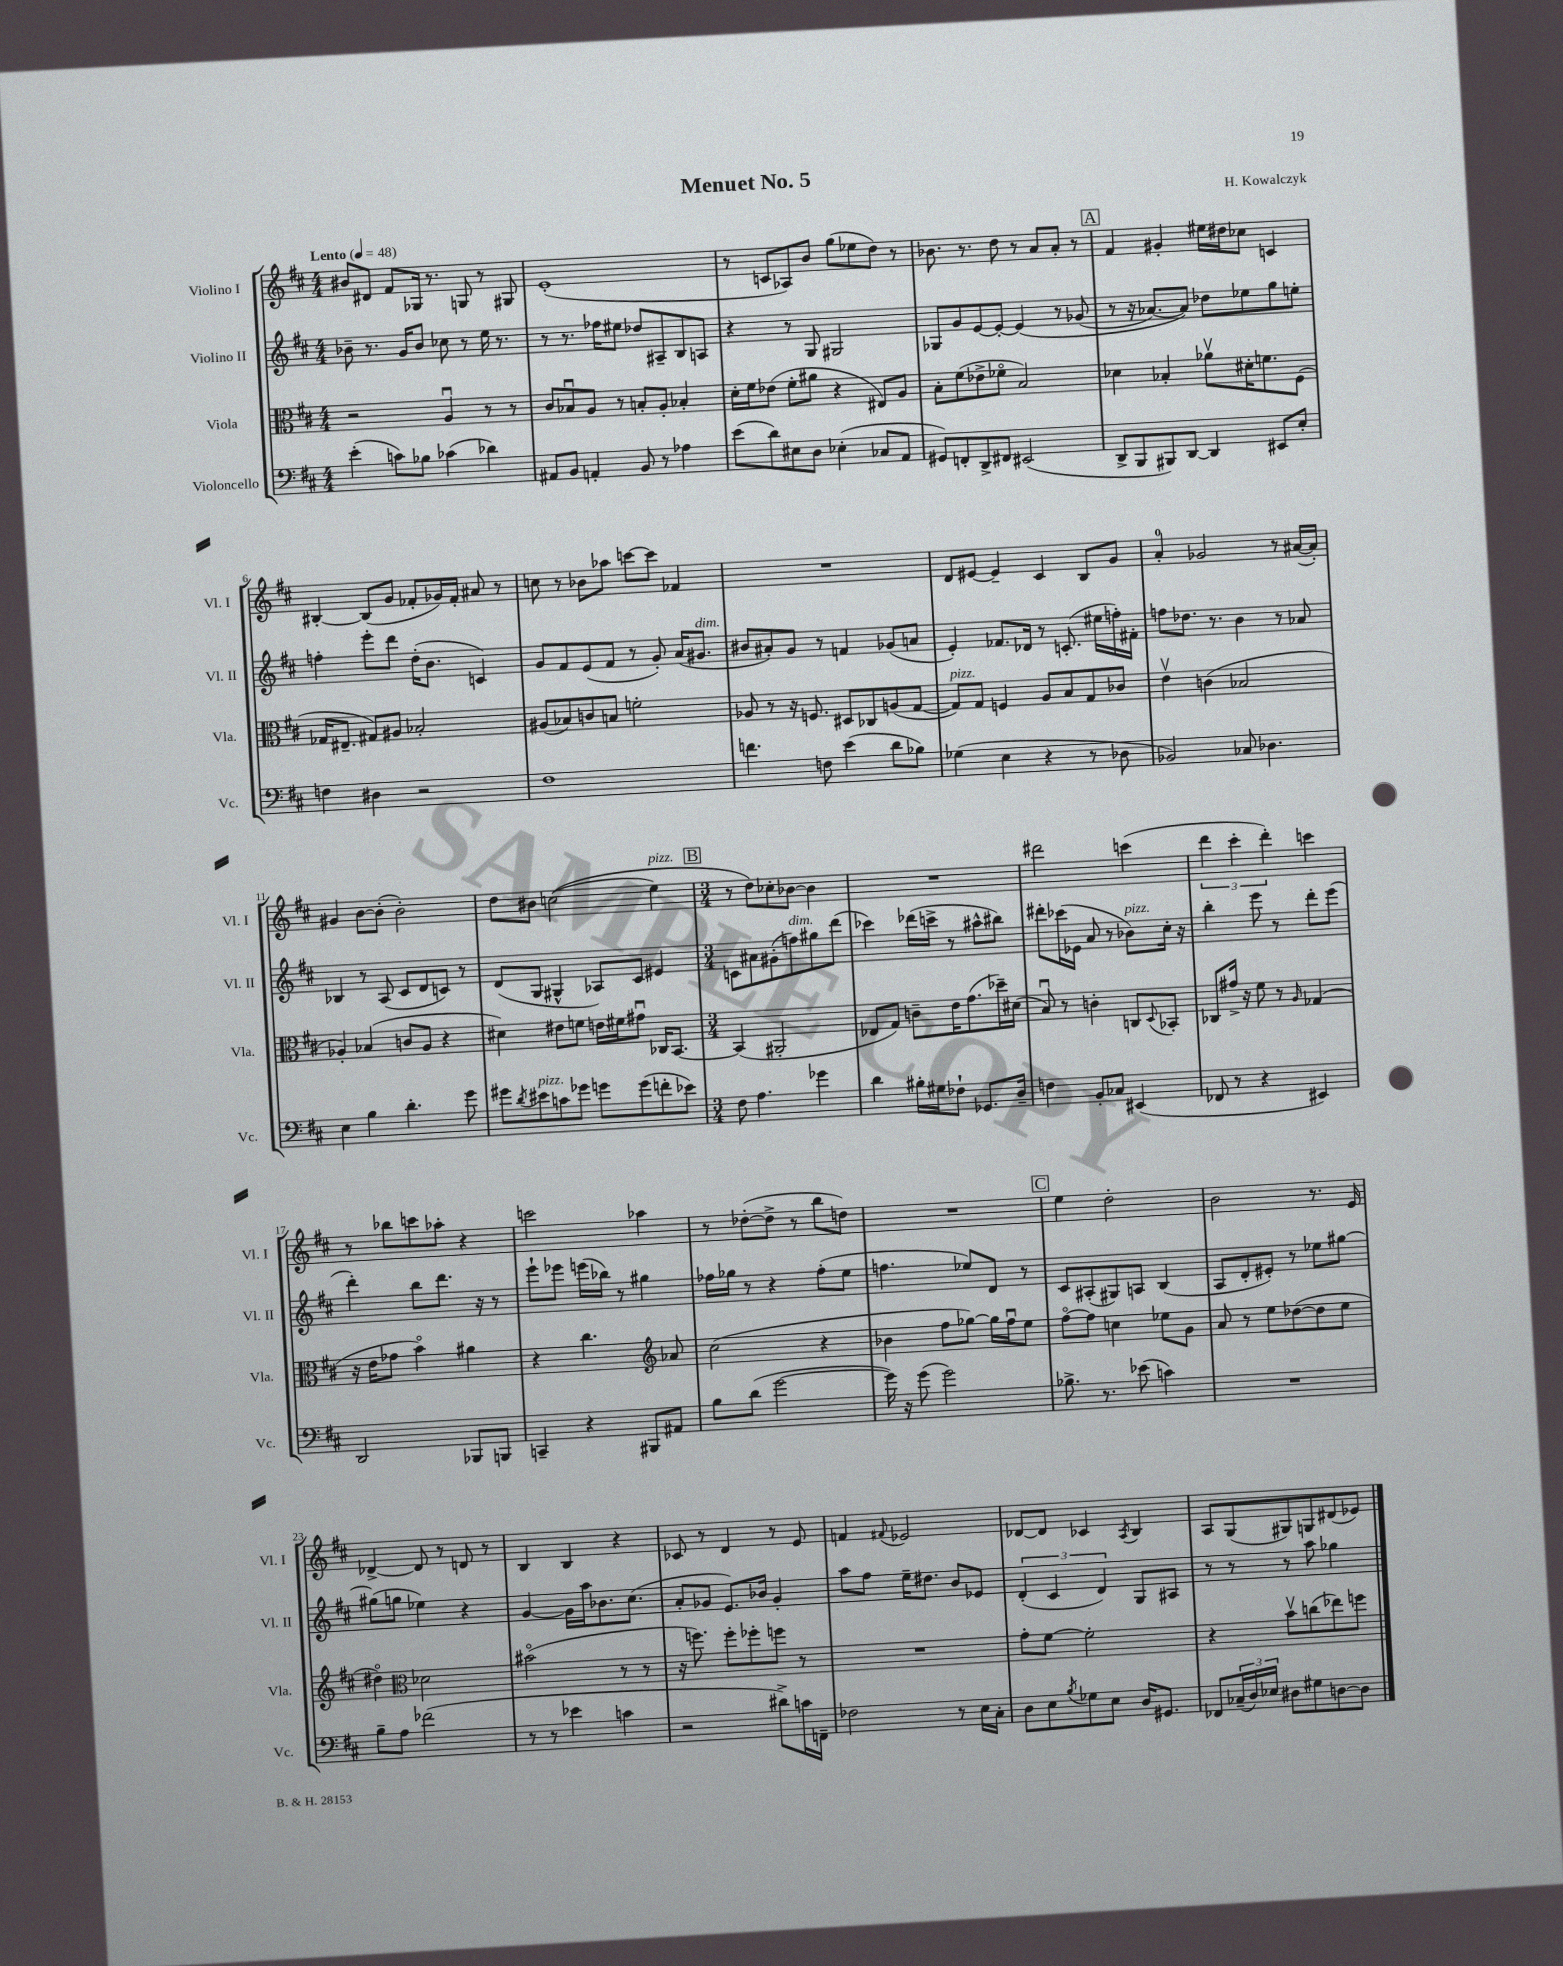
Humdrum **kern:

**kern	**kern	**kern	**kern
*staff4	*staff3	*staff2	*staff1
*clefF4	*clefC3	*clefG2	*clefG2
*k[f#c#]	*k[f#c#]	*k[f#c#]	*k[f#c#]
*M4/4	*M4/4	*M4/4	*M4/4
*MM48	*MM48	*MM48	*MM48
(4e'	2r	8b-~	8b#
.	.	8.r	8d#
8c)	.	.	8f#
.	.	16g	.
8B-	.	8b-	16G-
.	.	.	8.r
(4c-	4Au	8cc-	.
.	.	8r	8G
4d-)	8r	16ee	8r
.	.	8.r	.
.	8r	.	8G#
=	=	=	=
8AA#	8c#	8r	(1e'
8BB	8B-u	8.r	.
4AA'	8A	.	.
.	.	16ff-	.
.	8r	8ee#	.
8BB	8B'	8dd-	.
8r	8A'	8A#~	.
4A-	4B-'	8B	.
.	.	8A	.
=	=	=	=
(8e	16d'	4r	8r
.	16f#	.	.
8d)	(8e-	.	8c
8E#	8f#'	8r	8A-)
8D	8a#	8G	8b
(4E-'	4r	2G#	(8gg
.	.	.	8ee-
8C-	8E#)	.	8dd)
8AA	8A	.	8r
=	=	=	=
8GG#)	8B'	8G-	8.b-
8FF'	(8f#	8g	.
.	.	.	8.r
8DD^	8e-^	[8e	.
8FF#	8f-o	8e'_	8dd
(2EE#	2B)	&(4e]	8r
.	.	.	8a
.	.	8r	8a'
.	.	(8g-	8r
=	=	=	=
8DD^	4d-	8r	4f#
8BBB	.	16r	.
.	.	[8.a-)	.
8BBB#)	4B-'	.	4g#'
[8DD	.	8a-]&)	.
4DD]	8a-v	8dd-	16ee#
.	.	.	16dd#
.	16d#'	8ee-	8cc-
.	8.f	.	.
8EE#	.	8gg	4c
8E'	(8F#	8ee'	.
=	=	=	=
4F	16G-	4ff'	[4B#'
.	8.E#~	.	.
4D#	8G#)	8eee'	(8B#]
.	8A#	8ddd	8g
2r	2B-'	(16dd'	8f-'
.	.	8.b	.
.	.	.	16g-)
.	.	.	16f-'
.	.	4c)	8a#
.	.	.	8r
=	=	=	=
1F#	(8A#	8g	8cc
.	8B-)	8f#	8r
.	8c	(8e	8b-
.	8B	8f#	8aa-
.	2f'	8r	[8ccc
.	.	8g')	8ccc]
.	.	(16a	4f-
.	.	8.g#	.
=	=	=	=
4.f	8A-	8b#	1r
.	8r	8a#')	.
.	16r	8g	.
.	8.F	.	.
8F	.	8r	.
(4e	8D#	4f	.
.	8C-	.	.
8d	(8A	(8g-	.
8B-)	[8G	8a	.
=	=	=	=
(4G-	8G])	4e')	8d
.	8G	.	[8e#
4E	4F	8.f-	4e#~]
.	.	16d-	.
4r	8A	8r	4c#
.	8B	(8.c'	.
8r	8G	.	8B
.	.	16ee#	.
8D-	8c-	16ff')	8g
.	.	16f#'	.
=	=	=	=
2BB-)	4ev	8ff	4a'
.	.	8.dd-	.
.	(4c	.	2g-
.	.	8.r	.
8C-	2B-	4b	.
4.D-	.	.	.
.	.	8r	8r
.	.	8a-	([16a#
.	.	.	16a#'])
=	=	=	=
4E	4A-')	4B-	4g#
4B	(4B-	8r	[8b
.	.	(8A	(8b']
4.d'	8c	8c#	2b')
.	8A-	8d	.
.	4r	8c)	.
8g	.	8r	.
=	=	=	=
8g#	4d#)	(8d	8dd
8qd	.	.	.
8e#	.	8G	8b#
8c	8e#	4G#^^	&((2cc
8g-	8f	.	.
8g	16e	8A-)	.
.	16f#	.	.
(8g	8g#u	8c#	.
8f'	16C-	4e#	4ee)
.	[8.BB	.	.
8e-)	.	.	.
=	=	=	=
*M3/4	*M3/4	*M3/4	*M3/4
8F#	(4BB]	8c	8r
4.A	.	8a#	8dd&)
.	2AA#'	(8g#'	8cc-'
.	.	8ff)	[8b-
4g-	.	8gg#	4b-]
.	.	(8ddd	.
=	=	=	=
4d	8E-	4ccc-)	2.r
.	8G)	.	.
16B#'	8c~	(16ddd-	.
16G#	.	16ccc^	.
8F-`	16e	8r	.
.	(8.g	.	.
8.GG-	.	8aa#^^	.
.	16dd-~)	8bb#)	.
16D~	(16d#	.	.
=	=	=	=
4F	8Bu)	8ddd#'	2ddd#
.	8r	(16ccc-	.
.	.	16e-	.
8BB'	4c'	8a	.
8C-	.	8r	.
(4EE#	8C	8b-)	(4ccc
.	8qqD	.	.
.	8BB-'	16cc#'	.
.	.	16r	.
=	=	=	=
8FF-	8C-	4bb'	6ddd
8r	16g#^	.	.
.	.	.	6ccc#'
.	16r	.	.
4r	8f#	8eee	.
.	.	.	6ddd')
.	8r	8r	.
.	16qqA	.	.
4EE#)	(4G-	8ddd'	4ccc
.	.	(8eee	.
=	=	=	=
2DD	16r	4ddd')	8r
.	16e	.	.
.	8g-	.	8bb-
.	4bo)	8bb	8ccc
.	.	8.ddd	8aa-'
8BBB-	4a#	.	4r
.	.	16r	.
8BBB	.	8r	.
=	=	=	=
4CC~	4r	8eee`	2ccc
.	.	8eee-	.
4r	4.cc#	(16eee	.
.	.	16bb-)	.
.	.	8r	.
8BBB#	.	4gg#	4aa-
*	*clefG2	*	*
8AA#	8a-	.	.
=	=	=	=
8B	(2cc#	16ff-	8r
.	.	16gg-	.
(8d	.	8r	([8dd-'
[2g	.	4r	8dd-^]
.	.	.	8r
.	4r	(8ff-'	8bb
.	.	8ee	8dd)
=	=	=	=
16g])	4b-	4.ff	2.r
16r	.	.	.
(8g	.	.	.
2g)	8ff#	.	.
.	[8gg-)	8ee-)	.
.	16gg-]	8d	.
.	16ff#u	.	.
.	8ee	8r	.
=	=	=	=
8.B-^	[8ff#o	8c#	4ee
.	8ff#]	(8A#'	.
8.r	.	.	.
.	4cc	8G#)	2dd'
(8e-	.	8A	.
4c)	8ee-	(4B	.
.	8g	.	.
=	=	=	=
2.r	8a	8A	2b
.	8r	8d'	.
.	8ee	8e#')	.
.	([8dd-	8r	.
.	8dd-]	8ee-	8.r
.	8ee	[8gg#	.
.	.	.	16e
=	=	=	=
8B~	4dd#o)	(8gg#]	[4d-^
8A	.	8gg	.
*	*clefC3	*	*
(2f-	2d-	4ee-)	8d-]
.	.	.	8r
.	.	4r	8d
.	.	.	8r
=	=	=	=
8r	(2b#o	[4g	4B
8r	.	.	.
4e-	.	16g]	4B
.	.	16aa	.
.	.	8.b-	.
4c	8r	.	4r
.	.	(8.cc#	.
.	8r	.	.
=	=	=	=
2r	16r	8a'	8c-
.	8.ff)	.	.
.	.	8g-	8r
.	8ff'	8.e)	4d
.	8ff-'	.	.
.	.	16b-	.
8d#^)	8ff	4g-'	8r
16c	8r	.	8e
16FF~	.	.	.
=	=	=	=
2F-	2.r	8aa	4f
.	.	8ff#	.
.	.	.	8qqf#
.	.	16ee~	2e-
.	.	8.dd#	.
8r	.	8b	.
16E	.	8e-	.
16C#'	.	.	.
=	=	=	=
8D	8g'	(6d'	[8d-
8E	[8f#	.	8d-]
.	.	6c#	.
8qB	.	.	.
8G-	2f#']	.	4c-
.	.	6d)	.
8E	.	.	.
.	.	.	8qA
16D	.	8G	4B
8.GG#	.	.	.
.	.	8A#	.
=	=	=	=
8FF-	4r	8r	8A
(24C-~	.	8r	(8G
24D)	.	.	.
24E-	.	.	.
8D#	8bv	8r	8G#)
8G#	(8cc	8aa	8G
[8D	8ee-)	4gg-	(8d#
8D]	8ff	.	8e-)
==	==	==	==
*-	*-	*-	*-
